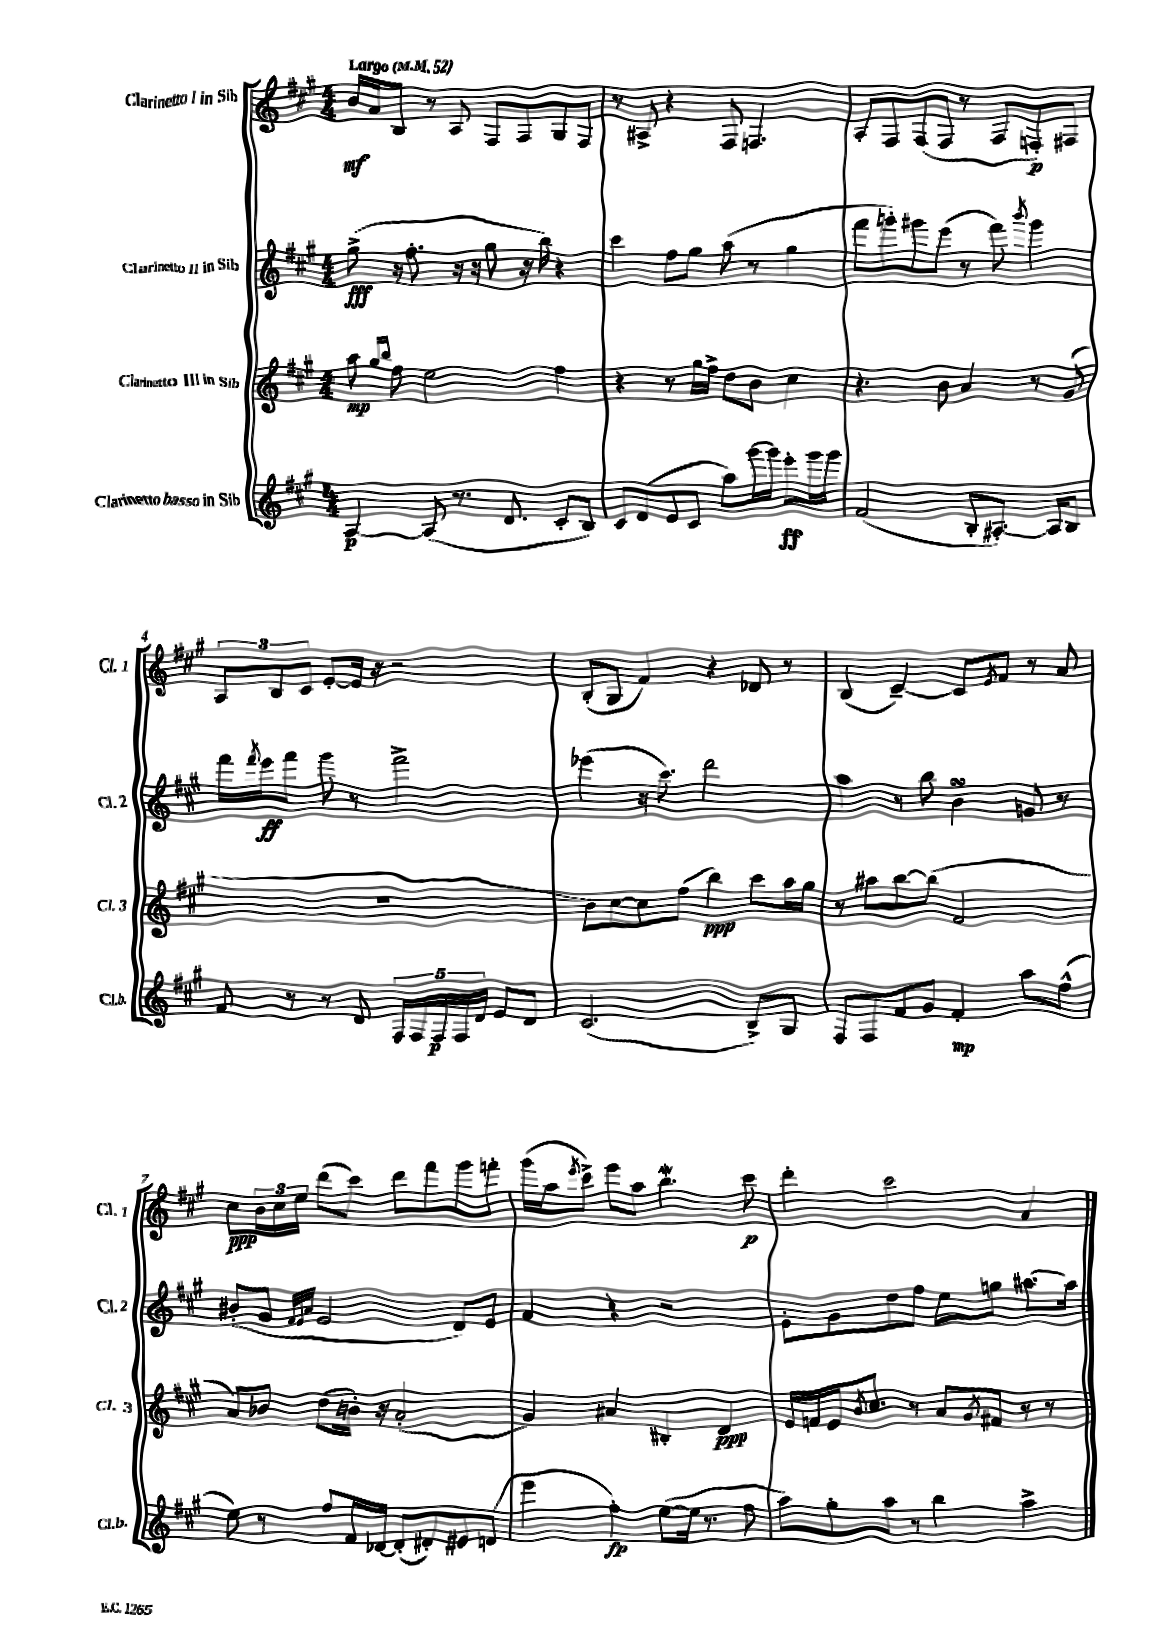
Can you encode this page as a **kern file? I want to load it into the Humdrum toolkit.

**kern	**kern	**kern	**kern
*staff4	*staff3	*staff2	*staff1
*clefG2	*clefG2	*clefG2	*clefG2
*k[f#c#g#]	*k[f#c#g#]	*k[f#c#g#]	*k[f#c#g#]
*M4/4	*M4/4	*M4/4	*M4/4
*MM52	*MM52	*MM52	*MM52
[4A/	8aa\	(8gg#^\	16b/LL
.	.	.	16a/J
.	16qqgg#/LL	.	.
.	16qqbb/JJ	.	.
.	8ff#\	16r	8B/J
.	.	8.ff#'\	.
(8A/]	2ee\	.	8r
8.r	.	16r	8A/
.	.	16r	.
.	.	8gg#\	8F#/L
8.d/	.	.	.
.	.	16r	8F#/
.	.	16bb\)	.
8c#'/L	4ff#\	4r	8G#/
8B/J)	.	.	8F#/J
=	=	=	=
8c#/L	4r	4ccc#\	8r
(8d/	.	.	8A#^/
8e/	8r	8ff#\L	4r
8c#/J	16gg#\LL	8gg#\J	.
.	16ff#^\JJ	.	.
8aa\L)	8dd\L	(8aa\	8F#/
[16ggg#\L	8b\J	8r	4.F/
16ggg#\]JJ	.	.	.
8eee'\L	4cc#\	4gg#\	.
16ggg#\L	.	.	.
16ggg#\JJ	.	.	.
=	=	=	=
(2f#/	4.r	8fff#\L	8A'/L
.	.	8ggg'\)	8F#/
.	.	8ggg#\	(8F#/
.	8b\	(8eee\J	8F#/J
8B'/L	4a/	8r	8r
[8.A#'/J)	.	8fff#\)	8F#/L
.	.	8qbbb/	.
.	8r	4ggg#\	8F'/)
16A#/]LK	.	.	.
8B/J	(8g#/	.	8F#/J
=	=	=	=
8f#/	1r	16fff#\LL	12A/L
.	.	8qfff#/	.
.	.	16eee\J	.
.	.	.	12B/
8r	.	8fff#\J	.
.	.	.	12c#/J
8r	.	8ggg#\	[8e'/L
8d/	.	8r	16e/]Jk
.	.	.	16r
20F#/LL	.	2fff#^\	2r
20F#/	.	.	.
20F#/	.	.	.
20F#/	.	.	.
20d/JJ	.	.	.
8e/L	.	.	.
8d/J	.	.	.
=	=	=	=
(2.c#/	8b\L)	(4eee-\	(8B'/L
.	[8cc#\	.	8G#/J
.	8cc#\]	16r	4f#/)
.	.	8.ccc#\)	.
.	(8ff#\J	.	.
.	4bb\)	2ddd\	4r
8B^/L)	8ccc#\L	.	8d-/
8G#/J	16aa\L	.	8r
.	16gg#\JJ	.	.
=	=	=	=
8F#/L	8r	4aa\	(4B/
8F#/	8aa#\L	.	.
8f#/	[8bb\	8r	[4c#~/)
8g#/J	(8bb\]J	8bb\	.
4f#'/	2f#/	4b\	8c#/]L
.	.	.	8qe/
.	.	.	8f#/J
8aa\L	.	8g/	8r
(8ff#^^\J	.	8r	8a/
=	=	=	=
8ee\)	8a/L)	(8b#'/L	8cc#\L
8r	8b-/J	8g#/J	24b\L
.	.	.	24cc#\
.	.	.	24ee\JJ
.	.	32qqf#/LLL	.
.	.	32qqe/	.
.	.	32qqa/JJJ	.
8ff#/L	(8dd\L	2e/	(8ddd\L
16f#/L	16b'\Jk)	.	8ccc#\J)
[16d-/JJ	16r	.	.
(8d-'/]L	(2a'/	.	8ddd\L
8d#'/)	.	.	8fff#\
8e#/	.	8d/L)	8ggg#\
(8d/J	.	8e/J	8fff'\J
=	=	=	=
4eee\	4g#/)	4f#/	(16ggg#\LL
.	.	.	16aa\J
.	.	.	8qeee/
.	.	.	8ccc#^\J)
4ff#'\)	4a#/	4r	8eee\L
.	.	.	8aa\J
([8ee\L	4B#'/	2r	4.bb\
16ee\]Jk	.	.	.
8.r	.	.	.
.	4d/	.	.
8ff#\	.	.	8ccc#\
=	=	=	=
8aa\L)	16e/LL	8e'\L	4ddd'\
.	16f/	.	.
8gg#'\	16e/J	8g#\	.
.	8qb/	.	.
.	8.cc#/J	.	.
8aa\J	.	8dd\	2ccc#\
8r	8r	8ff#\J	.
4bb\	8a/L	8ee\L	.
.	8qg#/	.	.
.	8f#/J	8gg\J	.
4aa^\	8r	[8.aa#\L	4a/
.	8r	.	.
.	.	16aa#\]Jk	.
==	==	==	==
*-	*-	*-	*-
